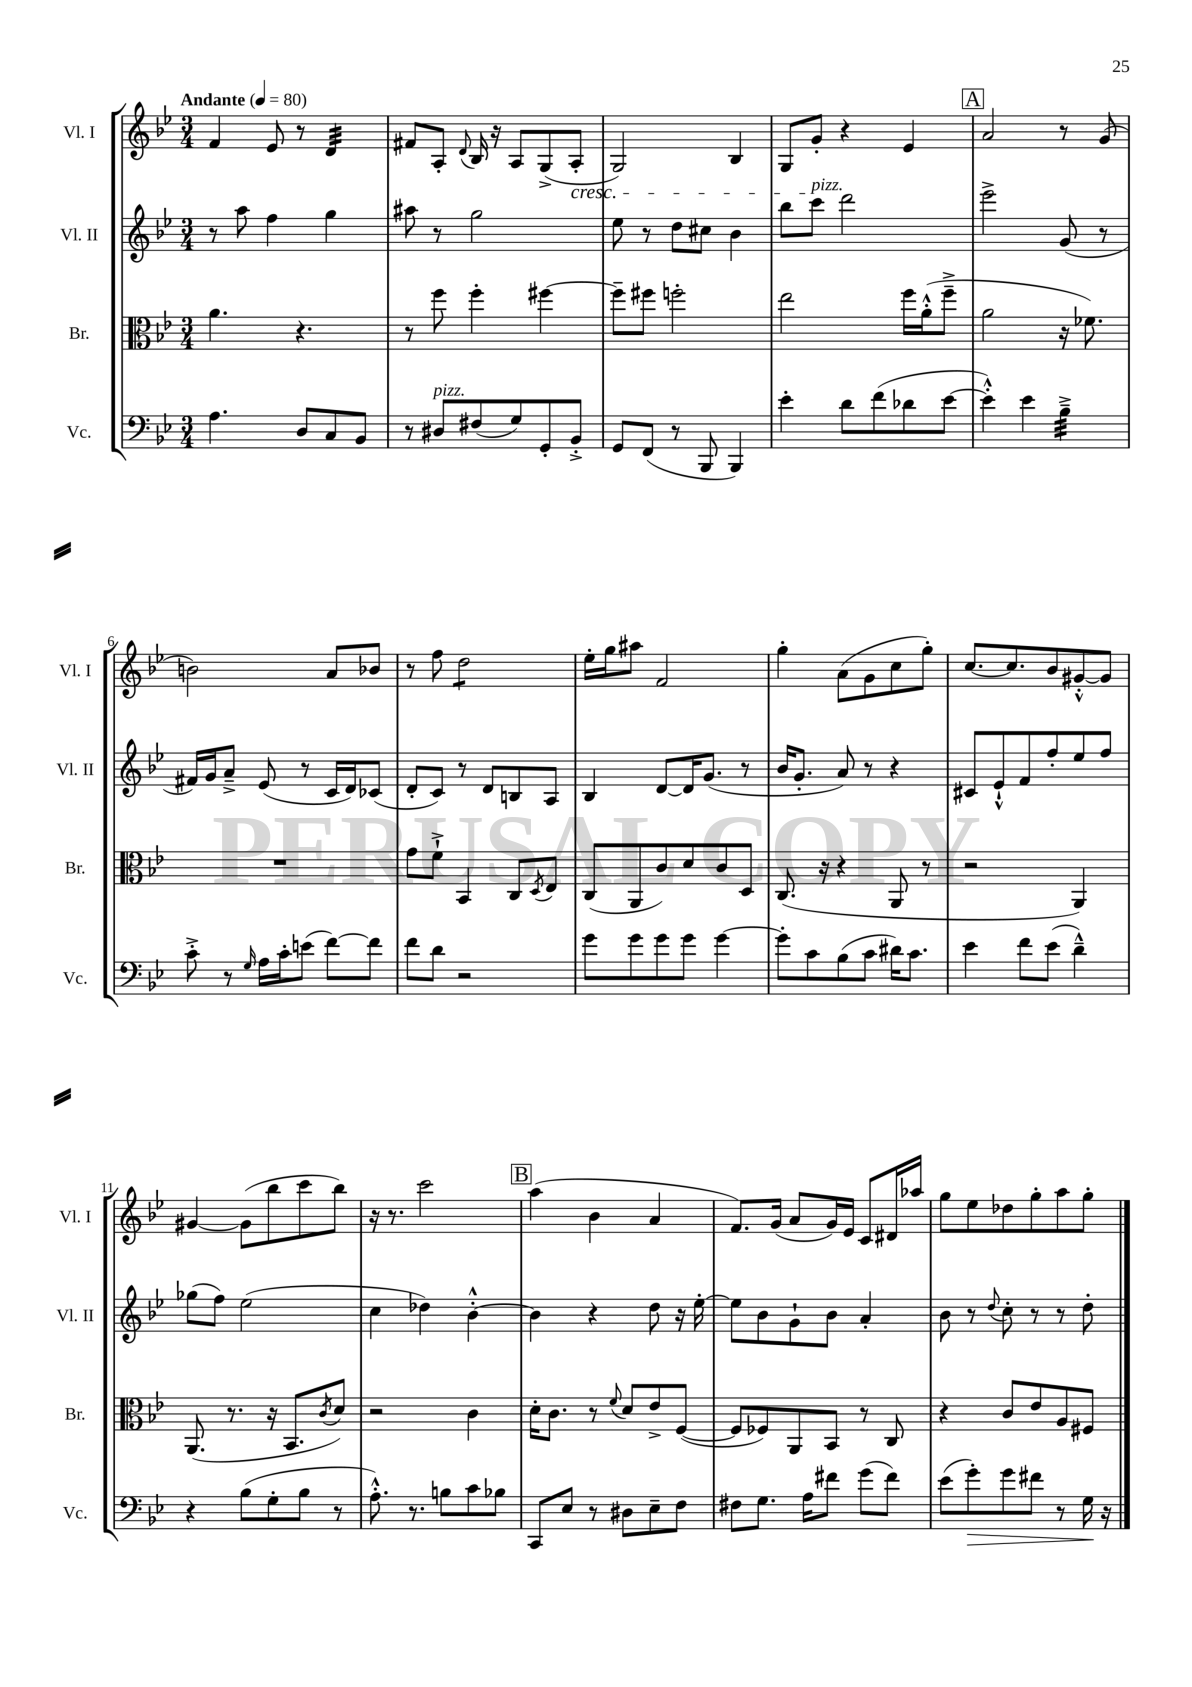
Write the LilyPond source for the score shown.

<<
\new StaffGroup <<
\new Staff = "s0" \with { instrumentName = "Vl. I" shortInstrumentName = "Vl. I" } {
    \clef treble \key bes \major \numericTimeSignature \time 3/4 \tempo "Andante" 4 = 80
    f'4 ees'8 r8 d'4:32 |
    fis'8 a8-. \appoggiatura { d'8 } bes16 r16 a8 g8->( a8-.\cresc |
    g2) bes4 |
    g8 g'8-.\! r4 ees'4 |
    \mark \markup { \box "A" } a'2 r8 g'8( |
    b'2) a'8 bes'8 |
    r8 f''8 d''2:8 |
    ees''16-. g''16 ais''8 f'2 |
    g''4-. a'8( g'8 c''8 g''8-.) |
    c''8.~ c''8. bes'8 gis'8~-.-^ gis'8 |
    gis'4~ gis'8( bes''8 c'''8 bes''8) |
    r16 r8. c'''2 |
    \mark \markup { \box "B" } a''4( bes'4 a'4 |
    f'8.) g'16( a'8 g'16) ees'16 c'8 dis'16 aes''16 |
    g''8 ees''8 des''8 g''8-. a''8 g''8-. \bar "|." |
}
\new Staff = "s1" \with { instrumentName = "Vl. II" shortInstrumentName = "Vl. II" } {
    \clef treble \key bes \major \numericTimeSignature \time 3/4
    r8 a''8 f''4 g''4 |
    ais''8 r8 g''2 |
    ees''8 r8 d''8 cis''8 bes'4 |
    bes''8 c'''8^\markup { \italic "pizz." } d'''2 |
    \mark \markup { \box "A" } ees'''2-> g'8( r8 |
    fis'16) g'16 a'8---> ees'8( r8 c'16 d'16) ces'8( |
    d'8-. c'8) r8 d'8 b8 a8 |
    bes4 d'8~ d'16 g'8.( r8 |
    bes'16 g'8.-. a'8) r8 r4 |
    cis'8 ees'8-!-^ f'8 f''8-. ees''8 f''8 |
    ges''8( f''8) ees''2( |
    c''4 des''4) bes'4~-.-^ |
    \mark \markup { \box "B" } bes'4 r4 d''8 r16 ees''16~-. |
    ees''8 bes'8 g'8-! bes'8 a'4-. |
    bes'8 r8 \appoggiatura { d''8 } c''8-. r8 r8 d''8-. \bar "|." |
}
\new Staff = "s2" \with { instrumentName = "Br." shortInstrumentName = "Br." } {
    \clef alto \key bes \major \numericTimeSignature \time 3/4
    a'4. r4. |
    r8 f''8 f''4-. fis''4~ |
    fis''8-- fis''8 f''2-. |
    ees''2 f''16 a'16-.-^( f''8---> |
    \mark \markup { \box "A" } a'2 r16 fes'8.) |
    R2. |
    g'8 f'8-!-> bes,4 c8 \acciaccatura { d8 } ees8 |
    c8( a,8 c'8) d'8 c'8 d8 |
    c8.( r16 r4 a,8 r8 |
    r2 a,4) |
    a,8.( r8. r16 bes,8. \acciaccatura { c'8 } d'8) |
    r2 c'4 |
    \mark \markup { \box "B" } d'16-. c'8. r8 \appoggiatura { f'8 } d'8 ees'8-> f8~( |
    f8 fes8) a,8 bes,8 r8 c8 |
    r4 c'8 ees'8 a8 fis8 \bar "|." |
}
\new Staff = "s3" \with { instrumentName = "Vc." shortInstrumentName = "Vc." } {
    \clef bass \key bes \major \numericTimeSignature \time 3/4
    a4. d8 c8 bes,8 |
    r8 dis8^\markup { \italic "pizz." } fis8( g8) g,8-. bes,8-.-> |
    g,8 f,8( r8 bes,,8 bes,,4) |
    ees'4-. d'8 f'8( des'8 ees'8~ |
    \mark \markup { \box "A" } ees'4-.-^) ees'4 bes4:32---> |
    c'8-.-> r8 \grace { g16 } a16 c'16-. e'8( f'8~) f'8 |
    f'8 d'8 r2 |
    g'8 g'8 g'8 g'8 g'4~ |
    g'8-. c'8 bes8( c'8 dis'16) c'8. |
    ees'4 f'8 ees'8( d'4---^) |
    r4 bes8( g8-. bes8 r8 |
    a8.-.-^) r8. b8 c'8 bes8 |
    \mark \markup { \box "B" } c,8 ees8 r8 dis8 ees8-- f8 |
    fis8 g8. a16 fis'8 g'8( fis'8) |
    ees'8( g'8-.\>) g'8 fis'8 r8 g16\! r16 \bar "|." |
}
>>
>>
